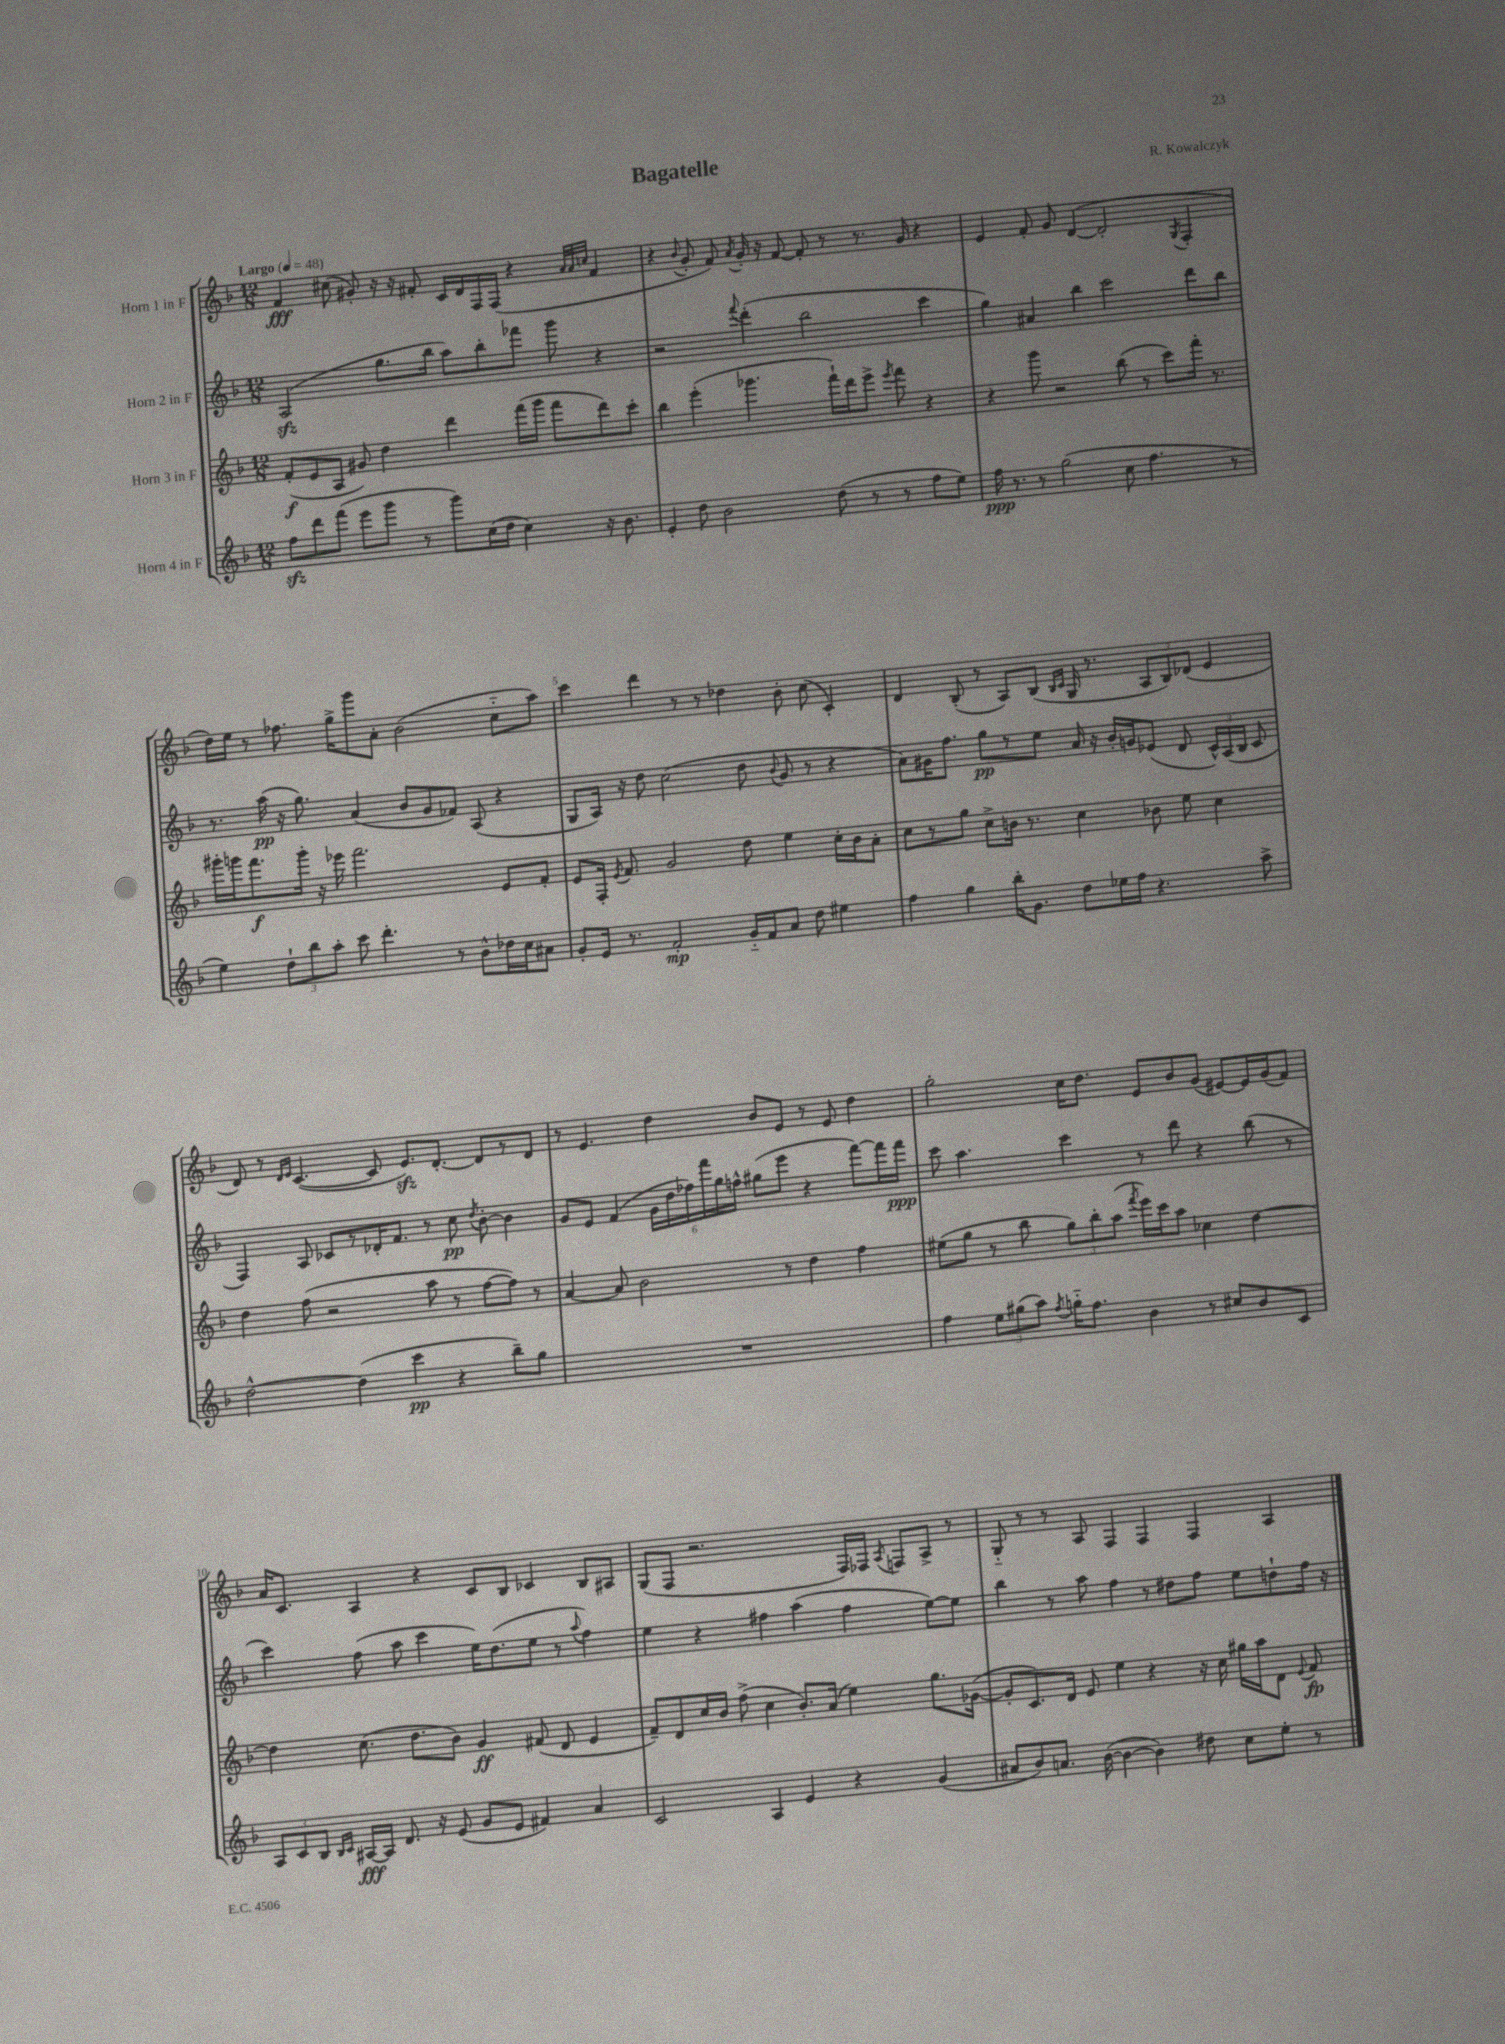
\header { title = "Bagatelle" composer = "R. Kowalczyk" }
<<
\new StaffGroup <<
\new Staff = "s0" \with { instrumentName = "Horn 1 in F" } {
    \clef treble \key f \major \numericTimeSignature \time 12/8 \tempo "Largo" 4 = 48
    \autoBeamOff f'4\fff cis''8( gis'8-.) r16 r16 fis'8-. c'16[ d'16 f16 f16]( r4 \grace { a'32[ a'32 c''32] } fis'4 |
    r4 \appoggiatura { bes'8 } g'8-. f'8) \acciaccatura { a'8 } g'16-. r16 f'8~ f'8-. r8 r8. g'16 r4 |
    e'4 f'8-. g'8 d'4~( d'2-. \acciaccatura { g8 } f4-. |
    d''16[) e''16] r8 fes''8. g''16[-> g'''8 a'8]-. bes'2( c''8[-_ a''8]) |
    c'''4 d'''4 r8 r8 des''4 bes'8-. c''8( c'4-.) |
    d'4 bes8-.( r8 a8[) bes8]( \grace { bes16[ c'16] } g16 r8. \tuplet 3/2 { a8[ bes8) des'8]( } e'4 |
    d'8) r8 \grace { d'16[ e'16] } c'4.~( c'8 e'8.[\sfz) d'8.]~-. d'8[ r8 d'8] |
    r8 e'4. d''4 bes'8[ e'8] r8 e'8 d''4 |
    g''2-. c''16[ d''8.] e'8[ bes'8 g'8]( eis'8[~) eis'16 g'16( f'8]) |
    a'16[ c'8.] a4 r4 c'8[ bes8] ces'4 bes8[ ais8] |
    g8[( f8] r2. f16[) fes16] \acciaccatura { a8 } f8[ a8]-> r8 |
    g8-_ r8 r8 a8 f4 f4 f4 a4 \bar "|." |
}
\new Staff = "s1" \with { instrumentName = "Horn 2 in F" } {
    \clef treble \key f \major \numericTimeSignature \time 12/8
    \autoBeamOff a2\sfz( g''8.[ bes''16] a''8[) bes''8-. fes'''8] g'''8 r4 |
    r2 \appoggiatura { f'''8 } d'''4-.( bes''2 c'''4 |
    g''4) ais'4 bes''4 c'''2 d'''8[ bes''8] |
    r8. a''16\pp( r16 g''8.) a'4( bes'8[ g'8 fes'8]) a8( r4 |
    g8[ a16]) r16 d''8 c''2( d''8 \appoggiatura { bes'8 } g'8 r8 r4 |
    a'8[) gis'16 f''8.] g''8[\pp r8 e''8] a'16 r16 bes'16[-. g'16 ees'8]( d'8 \tuplet 3/2 { c'16[-^) a16( bes16] } c'8 |
    f4) a8 ces'8[ r8 des'16-. f'8.] r8 c''8\pp \acciaccatura { d''8 } bes'8~-. bes'4 |
    g'8[ e'8] f'4( \tuplet 6/4 { g'16[ d''16 fes''16) f'''16 g''16 f''16]-^ } gis''8[( e'''8] r4 f'''8[~) f'''16 f'''16]\ppp |
    c'''8 a''4. c'''4 r8 d'''8 r4 bes''8( r8 |
    c'''4) f''8( a''8 c'''4 e''16[) d''8.( e''8] r8 \appoggiatura { a''8 } f''4) |
    e''4 r4 fis''4 a''4( fis''4 e''8[~) e''8] |
    bes''4 r8 a''8 f''4 r8 dis''8[ f''8] e''8[ d''8-! f''16] r16 \bar "|." |
}
\new Staff = "s2" \with { instrumentName = "Horn 3 in F" } {
    \clef treble \key f \major \numericTimeSignature \time 12/8
    \autoBeamOff f'8[-.\f( e'8 a8] gis'8) d''4 d'''4 f'''16[( g'''16] f'''8[ d'''8) c'''8]-. |
    bes''4 e'''4-.( ges'''4. f'''16[-!) d'''16 e'''8]-> \acciaccatura { e'''8 } f'''8 r4 |
    r4 g'''8 r2 bes''8( r8 c'''8[) f'''16]-. r8. |
    gis'''16[-. g'''16 f'''8.\f g'''16]-. r16 ees'''16 f'''2. e'8[ f'8]-. |
    e'8[ f16]-. \acciaccatura { e'8 } f'8. g'2 d''8 e''4 c''16[-. bes'16 a'8]-. |
    c''8[ r8 g''8] c''8[-> b'16] r8. c''4 bes'8 e''8 c''4 |
    d''4 f''8( r2 a''8 r8 f''8[~ f''8]) r8 |
    a'4~ a'8 bes'2 r8 d''4 f''4 |
    eis''8[( g''8] r8 bes''8 \tuplet 3/2 { g''8[) bes''8-. a''8]( } \acciaccatura { f'''8 } e'''16[) c'''16 a''8] ces''4 d''4~ |
    d''4 c''8.( d''8.[ bes'8]) g'4\ff fis'8( d'8 e'4 |
    f'8[--) d'8 c''16 bes'16] f''8->( c''4 bes'8.[-.) a'16]( e''4) g''8.[ ges'16]~( |
    ges'8[-. c'8.) d'16] e'8 e''4 r4 r16 c''16 gis''16[ a''16 d'8] \appoggiatura { e'8 } f'8\fp \bar "|." |
}
\new Staff = "s3" \with { instrumentName = "Horn 4 in F" } {
    \clef treble \key f \major \numericTimeSignature \time 12/8
    \autoBeamOff f''8[\sfz d'''8 f'''8]( e'''8[ g'''8] r8 g'''8[) c''16( d''16] c''4) r16 bes'8. |
    e'4-. d''8 bes'2 d''8( r8 r8 f''8[ e''8]) |
    f''16\ppp r8. r8 g''2( c''8 f''4. r8 |
    e''4) \tuplet 3/2 { d''8[-! bes''8 a''8]-. } c'''8 d'''4.-. r8 bes'8[-^ des''16 c''16 ais'8] |
    g'8[-. e'16] r8. f'2-.\mp g'16[-_ f'16 a'8] d''8 eis''4 |
    f''4 g''4 bes''16[-. g'8.] d''8[ ees''16 f''16] r4. a''8-> |
    d''2~-^ d''4( c'''4\pp r4 bes''8[--) g''8] |
    R1. |
    f''4 \tuplet 3/2 { e''8[ gis''8( a''8]) } \acciaccatura { f''8 } g''16[-_ f''8.] bes'4 r8 cis''8[ bes'8 c'8] |
    \tuplet 3/2 { a8[ c'8 bes8] } \grace { bes16[ c'16] } ais16[~\fff ais16] d'8. r16 e'8( g'8[ e'8] fis'4) a'4 |
    c'2 a4 e'4 r4 g'4( |
    ais'8[ bes'8) a'8.] bes'16~( bes'4~ bes'4) dis''8 c''8[ e''8]-. r8 \bar "|." |
}
>>
>>
\layout { \context { \Score \override BarNumber.break-visibility = ##(#f #t #t) barNumberVisibility = #(every-nth-bar-number-visible 5) } }
